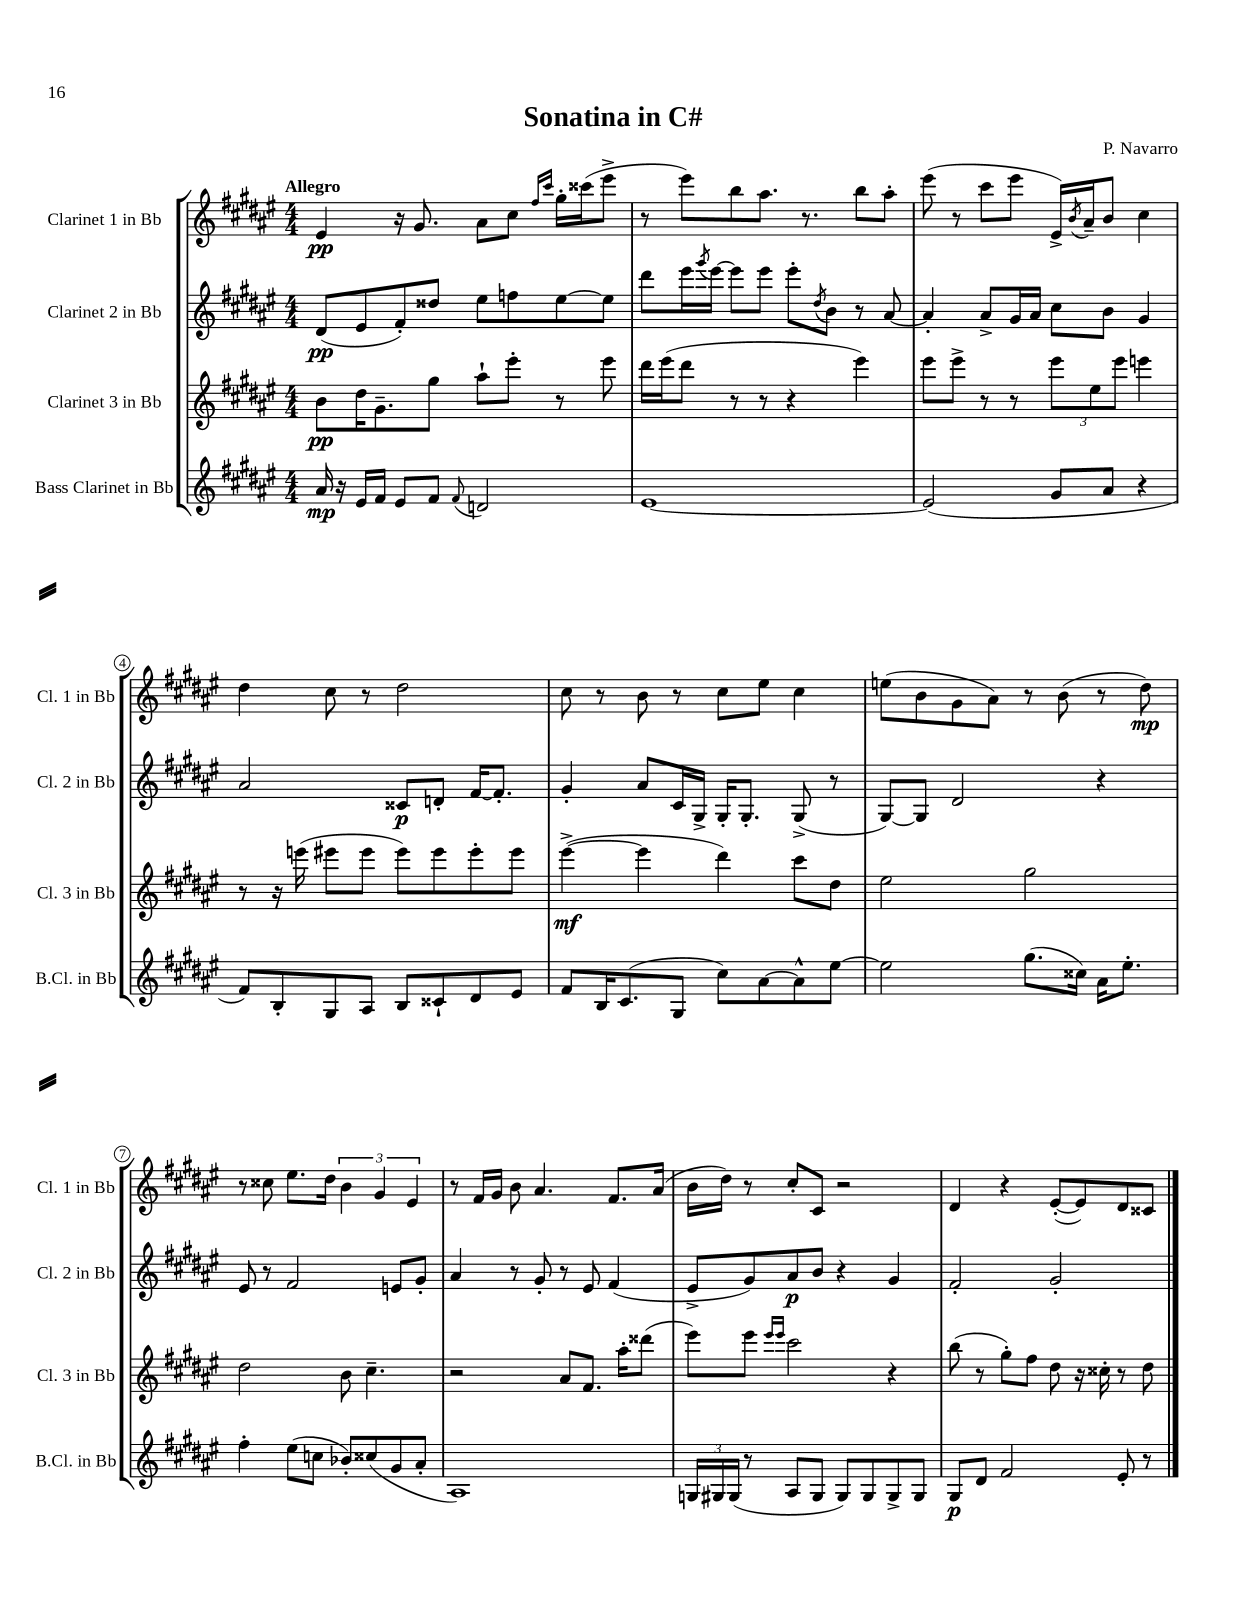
\header { title = "Sonatina in C#" composer = "P. Navarro" }
<<
\new StaffGroup <<
\new Staff = "s0" \with { instrumentName = "Clarinet 1 in Bb" shortInstrumentName = "Cl. 1 in Bb" } {
    \clef treble \key fis \major \numericTimeSignature \time 4/4 \tempo "Allegro"
    eis'4\pp r16 gis'8. ais'8 cis''8 \grace { fis''16 cis'''16 } gis''16-. cisis'''16( eis'''8-> |
    r8 eis'''8) b''8 ais''8. r8. b''8 ais''8-. |
    eis'''8( r8 cis'''8 eis'''8 eis'16->) \acciaccatura { b'8 } ais'16-- b'8 cis''4 |
    dis''4 cis''8 r8 dis''2 |
    cis''8 r8 b'8 r8 cis''8 eis''8 cis''4 |
    e''8( b'8 gis'8 ais'8) r8 b'8( r8 dis''8\mp) |
    r8 cisis''8 eis''8. dis''16 \tuplet 3/2 { b'4 gis'4 eis'4 } |
    r8 fis'16 gis'16 b'8 ais'4. fis'8. ais'16( |
    b'16 dis''16) r8 cis''8-. cis'8 r2 |
    dis'4 r4 eis'8~-.( eis'8) dis'8 cisis'8 \bar "|." |
}
\new Staff = "s1" \with { instrumentName = "Clarinet 2 in Bb" shortInstrumentName = "Cl. 2 in Bb" } {
    \clef treble \key fis \major \numericTimeSignature \time 4/4
    dis'8\pp( eis'8 fis'8-.) disis''8 eis''8 f''8 eis''8~ eis''8 |
    dis'''8 eis'''16 \acciaccatura { gis'''8 } eis'''16~ eis'''8 eis'''8 eis'''8-. \acciaccatura { dis''8 } b'8 r8 ais'8~ |
    ais'4-. ais'8-> gis'16 ais'16 cis''8 b'8 gis'4 |
    ais'2 cisis'8\p d'8-. fis'16~ fis'8.-. |
    gis'4-. ais'8 cis'16 gis16-> gis16-. gis8.-. gis8->( r8 |
    gis8~) gis8 dis'2 r4 |
    eis'8 r8 fis'2 e'8 gis'8-. |
    ais'4 r8 gis'8-. r8 eis'8 fis'4( |
    eis'8-> gis'8) ais'8\p b'8 r4 gis'4 |
    fis'2-. gis'2-. \bar "|." |
}
\new Staff = "s2" \with { instrumentName = "Clarinet 3 in Bb" shortInstrumentName = "Cl. 3 in Bb" } {
    \clef treble \key fis \major \numericTimeSignature \time 4/4
    b'8\pp dis''16 gis'8.-- gis''8 ais''8-! eis'''8-. r8 eis'''8 |
    dis'''16 eis'''16( dis'''8 r8 r8 r4 eis'''4) |
    eis'''8 eis'''8-> r8 r8 \tuplet 3/2 { eis'''8 eis''8 eis'''8 } e'''4 |
    r8 r16 e'''16( eis'''8 eis'''8 eis'''8) eis'''8 eis'''8-. eis'''8 |
    eis'''4~->\mf( eis'''4 dis'''4) cis'''8 dis''8 |
    eis''2 gis''2 |
    dis''2 b'8 cis''4.-- |
    r2 ais'8 fis'8. ais''16-. disis'''8( |
    eis'''8) eis'''8 \grace { eis'''16 eis'''16 } cis'''2 r4 |
    b''8( r8 gis''8-.) fis''8 dis''8 r16 cisis''16-. r8 dis''8 \bar "|." |
}
\new Staff = "s3" \with { instrumentName = "Bass Clarinet in Bb" shortInstrumentName = "B.Cl. in Bb" } {
    \clef treble \key fis \major \numericTimeSignature \time 4/4
    ais'16\mp r16 eis'16 fis'16 eis'8 fis'8 \appoggiatura { fis'8 } d'2 |
    eis'1~ |
    eis'2( gis'8 ais'8 r4 |
    fis'8) b8-. gis8 ais8 b8 cisis'8-! dis'8 eis'8 |
    fis'8 b16 cis'8.( gis8 cis''8) ais'8~ ais'8-^ eis''8~ |
    eis''2 gis''8.( cisis''16) ais'16 eis''8.-. |
    fis''4-. eis''8( c''8 bes'8-.) cisis''8( gis'8 ais'8-. |
    ais1) |
    \tuplet 3/2 { g16 gis16 gis16( } r8 ais8 gis8 gis8) gis8 gis8-> gis8 |
    gis8\p dis'8 fis'2 eis'8-. r8 \bar "|." |
}
>>
>>
\layout { \context { \Score \override BarNumber.stencil = #(make-stencil-circler 0.1 0.3 ly:text-interface::print) } }
